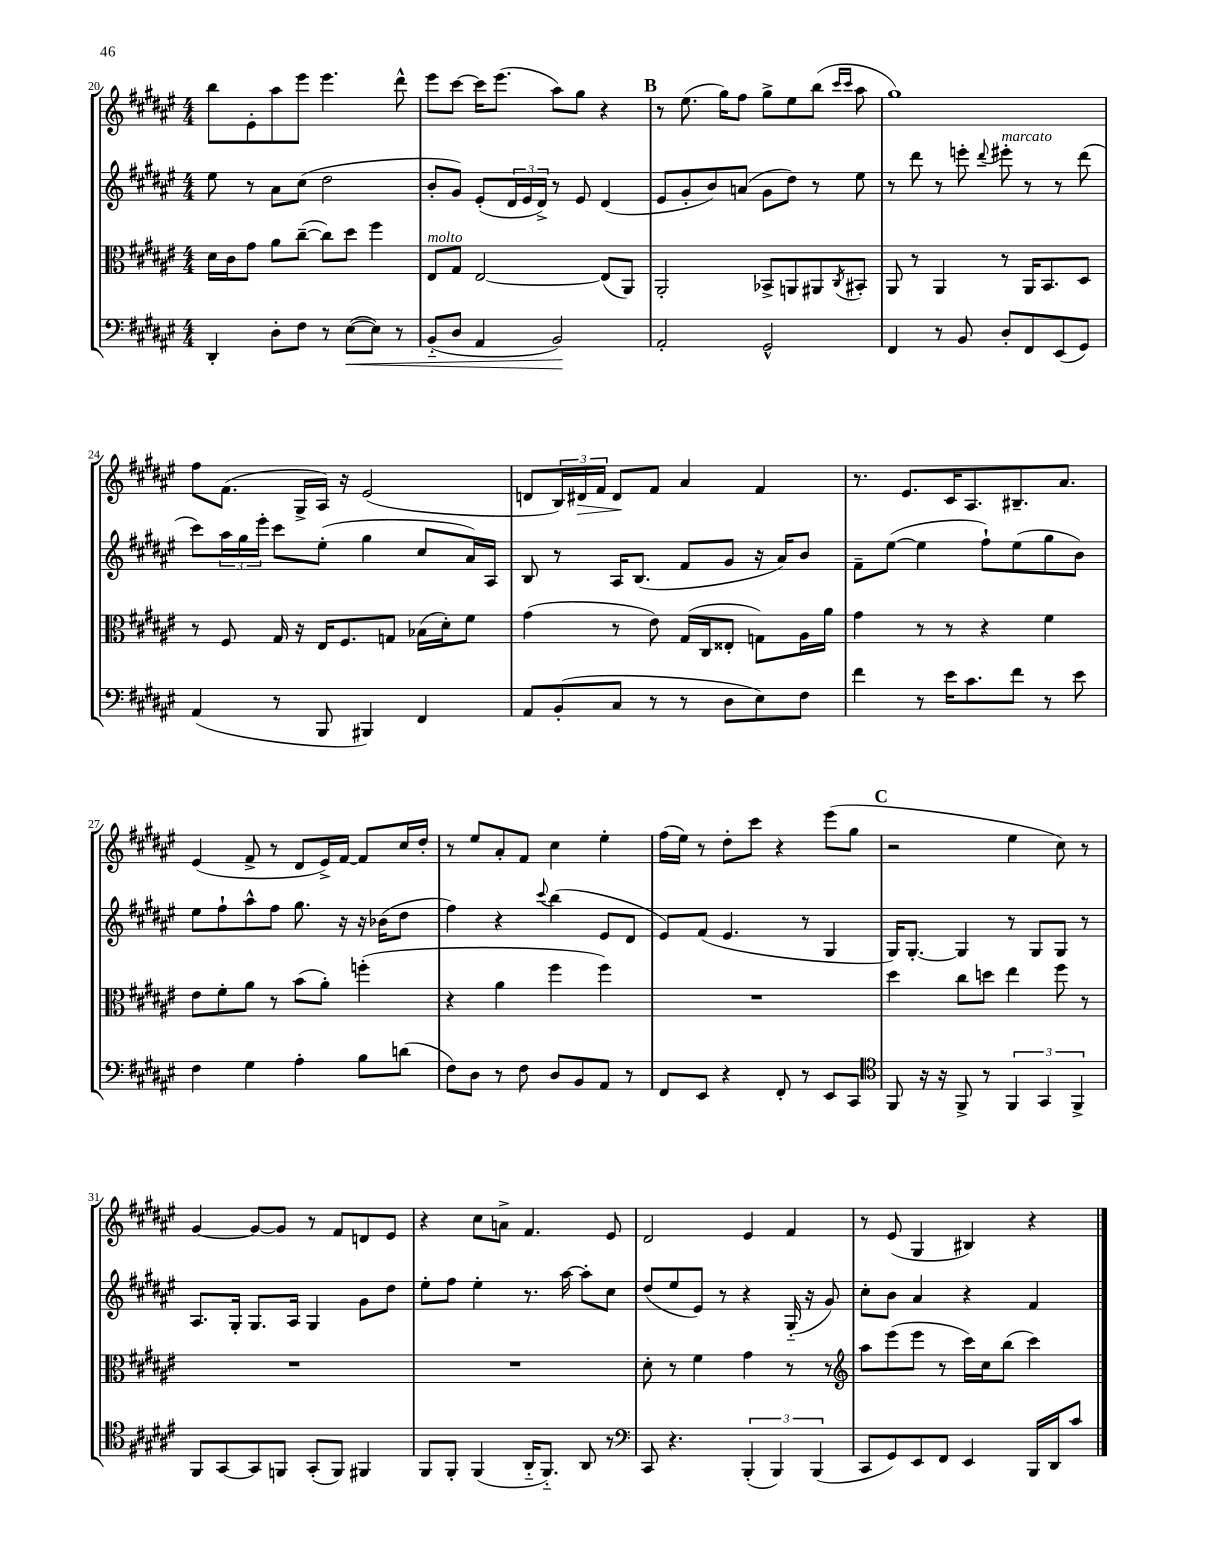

**kern	**kern	**kern	**kern
*staff4	*staff3	*staff2	*staff1
*clefF4	*clefC3	*clefG2	*clefG2
*k[f#c#g#d#a#e#]	*k[f#c#g#d#a#e#]	*k[f#c#g#d#a#e#]	*k[f#c#g#d#a#e#]
*M4/4	*M4/4	*M4/4	*M4/4
4DD#'/	16d#\LL	8ee#\	8bb\L
.	16c#\J	.	.
.	8g#\J	8r	8e#'\
8D#'\L	8a#\L	8a#\L	8aa#\
8F#\J	([8cc#~\J	(8cc#\J	8eee#\J
8r	8cc#\]L)	2dd#\	4.eee#\
([8E#\L	8dd#\J	.	.
8E#\]J)	4ff#\	.	.
8r	.	.	8ddd#^^\
=	=	=	=
(8BB'~/L	8E#/L	8b'/L	8eee#\L
8D#/J	8G#/J	8g#/J)	[8ccc#\J
4AA#/	[2E#/	(8e#'/L	16ccc#\]LK
.	.	.	(8.eee#\J
.	.	24d#/L	.
.	.	24e#/	.
.	.	24d#^/JJ)	.
2BB/)	.	8r	8aa#\L)
.	.	8e#/	8gg#\J
.	(8E#/]L	(4d#/	4r
.	8AA#/J)	.	.
=	=	=	=
2AA#'/	2AA#'/	8e#/L	8r
.	.	8g#'/	(8.ee#\
.	.	8b/)	.
.	.	.	16gg#\LK)
.	.	(8a/J	8ff#\J
2GG#^^/	8BB-^/L	8g#\L	8gg#^\L
.	8AA/	8dd#\J)	8ee#\
.	8AA#/	8r	(8bb\J
.	.	.	16qqccc#/LL
.	8qC#/	.	16qqccc#/JJ
.	8BB#'/J	8ee#\	8aa#\
=	=	=	=
4FF#/	8AA#/	8r	1gg#)
.	8r	8ddd#\	.
8r	4AA#/	8r	.
8BB/	.	8eee'\	.
.	.	8qqddd#/	.
8D#'/L	8r	8eee#'\	.
8FF#/	16AA#/LK	8r	.
.	8.BB/	.	.
(8EE#/	.	8r	.
8GG#/J)	8D#/J	(8ddd#\	.
=	=	=	=
(4AA#/	8r	8ccc#\L)	8ff#\L
.	8F#/	24aa#\L	(8.f#\J
.	.	24gg#\	.
.	.	24eee#'\JJ	.
8r	16G#/	8ccc#\L	.
.	16r	.	16G#^/LL
8BBB/	16E#/LK	(8ee#'\J	16A#/JJ)
.	8.F#/	.	16r
4BBB#/)	.	4gg#\	(2e#/
.	8G/J	.	.
4FF#/	(16B-\LL	8cc#/L	.
.	16d#'\J)	.	.
.	8f#\J	16a#/L)	.
.	.	16A#/JJ	.
=	=	=	=
8AA#/L	(4g#\	8B/	8d/L
(8BB'/	.	8r	24B/L)
.	.	.	24d#/
.	.	.	24f#/JJ
8C#/J	8r	16A#/LK	8d#/L
.	.	(8.B/J	.
8r	8e#\)	.	8f#/J
8r	(16G#/LL	8f#/L	4a#/
.	16C#/J	.	.
8D#\L	8E##'/J	8g#/J	.
8E#\)	8G\L)	16r	4f#/
.	.	16a#/LK)	.
8F#\J	16A#\L	8b/J	.
.	16a#\JJ	.	.
=	=	=	=
4f#\	4g#\	8f#~\L	8.r
.	.	([8ee#\J	.
.	.	.	8.e#/L
8r	8r	4ee#\]	.
16e#\LK	8r	.	16c#/K
8.c#\	.	.	8.A#/
.	4r	8ff#`\L)	.
8f#\J	.	(8ee#\	8.B#~/
8r	4f#\	8gg#\	.
.	.	.	8.a#/J
8e#\	.	8b\J)	.
=	=	=	=
4F#\	8e#\L	8ee#\L	(4e#/
.	8f#'\	8ff#`\	.
4G#\	8a#\J	8aa#^^\	8f#^/
.	8r	8ff#\J	8r
4A#'\	(8b\L	8.gg#\	8d#/L
.	8a#'\J)	.	16e#^/L)
.	.	16r	[16f#/JJ
8B\L	(4ff'\	16r	8f#/]L
.	.	(16b-\LK	.
(8d\J	.	8dd#\J	16cc#/L
.	.	.	16dd#'/JJ
=	=	=	=
8F#\L)	4r	4ff#\)	8r
8D#\J	.	.	8ee#/L
8r	4a#\	4r	8a#'/
8F#\	.	.	8f#/J
.	.	8qqccc#/	.
8D#/L	4ff#\	(4bb\	4cc#\
8BB/	.	.	.
8AA#/J	4ff#\)	8e#/L	4ee#'\
8r	.	8d#/J	.
=	=	=	=
8FF#/L	1r	8e#/L)	(16ff#\LL
.	.	.	16ee#\JJ)
8EE#/J	.	(8f#/J	8r
4r	.	4.e#/	8dd#'\L
.	.	.	8ccc#\J
8FF#'/	.	.	4r
8r	.	8r	.
8EE#/L	.	4G#/	(8eee#\L
8CC#/J	.	.	8gg#\J
=	=	=	=
*clefC4	*	*	*
8FF#/	4dd#\	16G#/LK)	2r
.	.	[8.G#'/J	.
16r	.	.	.
16r	.	.	.
8FF#^/	8cc#\L	4G#/]	.
8r	8dd\J	.	.
6FF#/	4ee#\	8r	4ee#\
.	.	8G#/L	.
6GG#/	.	.	.
.	8ff#\	8G#/J	8cc#\)
6FF#^/	.	.	.
.	8r	8r	8r
=	=	=	=
8FF#/L	1r	8.A#/L	[4g#/
[8GG#/	.	.	.
.	.	16G#'/Jk	.
8GG#/]	.	8.G#/L	8g#/_L
8FF/J	.	.	8g#/]J
.	.	16A#/Jk	.
(8GG#'/L	.	4G#/	8r
8FF/J)	.	.	8f#/L
4FF#/	.	8g#\L	8d/
.	.	8dd#\J	8e#/J
=	=	=	=
8FF#/L	1r	8ee#'\L	4r
8FF#'/J	.	8ff#\J	.
(4FF#/	.	4ee#'\	8cc#\L
.	.	.	8a^\J
16AA#'~/LK	.	8.r	4.f#/
8.FF#'~/J)	.	.	.
.	.	[16aa#\	.
8AA#/	.	8aa#'\]L	.
8r	.	8cc#\J	8e#/
=	=	=	=
*clefF4	*	*	*
8CC#/	8d#'\	(8dd#/L	2d#/
4.r	8r	8ee#/	.
.	4f#\	8e#/J)	.
.	.	8r	.
(6BBB'/	4g#\	4r	4e#/
6BBB/)	.	.	.
.	8r	(16G#'~/	4f#/
.	.	16r	.
(6BBB/	.	.	.
.	8r	8g#/)	.
=	=	=	=
*	*clefG2	*	*
8CC#/L	8aa#\L	8cc#'\L	8r
8GG#/)	(8eee#\	8b\J	(8e#/
8EE#/	8eee#\J	4a#/	4G#/
8FF#/J	8r	.	.
4EE#/	16ccc#\LL)	4r	4B#/)
.	16cc#\J	.	.
.	(8bb\J	.	.
16BBB/LL	4ccc#\)	4f#/	4r
16DD#/J	.	.	.
8c#/J	.	.	.
==	==	==	==
*-	*-	*-	*-
